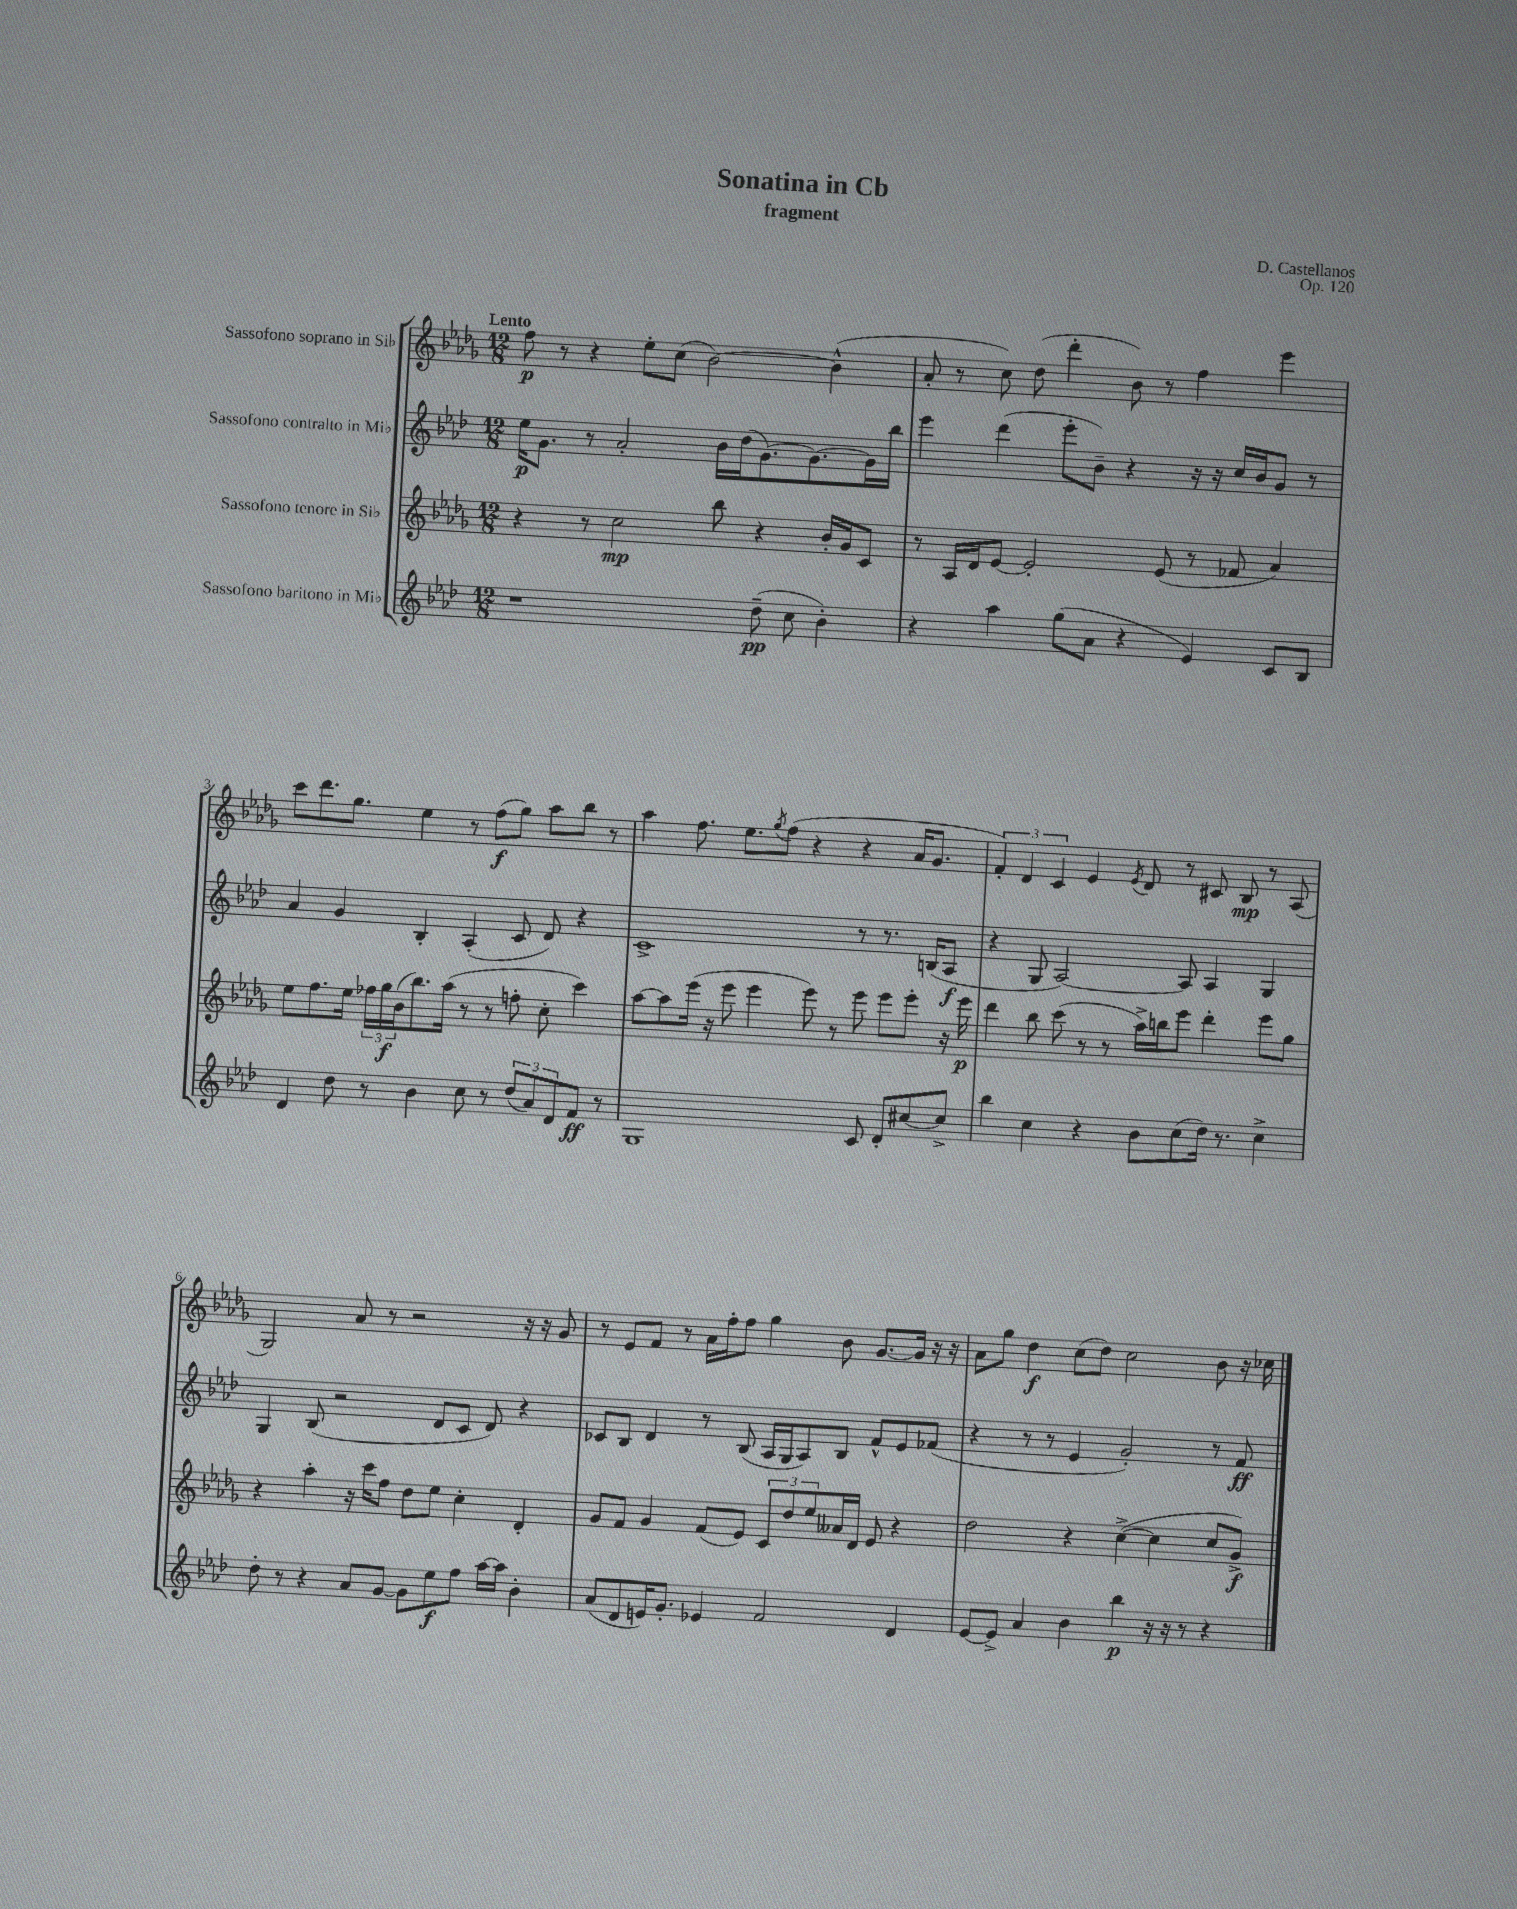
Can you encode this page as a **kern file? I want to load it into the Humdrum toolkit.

**kern	**dynam	**kern	**dynam	**kern	**dynam	**kern	**dynam
*part4	*part4	*part3	*part3	*part2	*part2	*part1	*part1
*staff4	*staff4	*staff3	*staff3	*staff2	*staff2	*staff1	*staff1
*I"Sassofono baritono in Mi♭	*	*I"Sassofono tenore in Si♭	*	*I"Sassofono contralto in Mi♭	*	*I"Sassofono soprano in Si♭	*
*clefG2	*	*clefG2	*	*clefG2	*	*clefG2	*
*k[b-e-a-d-]	*	*k[b-e-a-d-g-]	*	*k[b-e-a-d-]	*	*k[b-e-a-d-g-]	*
*M12/8	*	*M12/8	*	*M12/8	*	*M12/8	*
=1	=1	=1	=1	=1	=1	=1	=1
!	!	!	!	!	!	!LO:TX:a:B:t=Lento	!
1r	.	4r	.	16ee-\KL	p	8ff\	p
.	.	.	.	8.g\J	.	.	.
.	.	.	.	.	.	8r	.
.	.	8r	.	8r	.	4r	.
.	.	2cc\	mp	2a-'/	.	.	.
.	.	.	.	.	.	8ee-'\L	.
.	.	.	.	.	.	(8cc\J	.
.	.	.	.	.	.	[2b-\)	.
.	.	8bb-\	.	16b-\LL	.	.	.
.	.	.	.	(16dd-\J	.	.	.
(8dd-~\	pp	4r	.	[8.g\)	.	.	.
8cc\	.	.	.	.	.	.	.
.	.	.	.	8.g\_	.	.	.
4b-'\)	.	16b-'/LL	.	.	.	(4b-^^\]	.
.	.	16g-/J	.	.	.	.	.
.	.	8c/J	.	16g\L]	.	.	.
.	.	.	.	16bb-\JJ	.	.	.
=2	=2	=2	=2	=2	=2	=2	=2
4r	.	8r	.	4eee-\	.	8a-'/	.
.	.	16A-/LL	.	.	.	8r	.
.	.	16d-/J	.	.	.	.	.
4aa-\	.	[8e-/J	.	(4ddd-\	.	8cc\)	.
.	.	2e-'/]	.	.	.	(8dd-\	.
(8gg\L	.	.	.	8eee-'\L	.	4ddd-'\	.
8a-\J	.	.	.	8b-~\J)	.	.	.
4r	.	.	.	4r	.	8b-\)	.
.	.	(8e-/	.	.	.	8r	.
4e-/)	.	8r	.	16r	.	4ff\	.
.	.	.	.	16r	.	.	.
.	.	8f-X/	.	16cc/LL	.	.	.
.	.	.	.	16b-/J	.	.	.
8c/L	.	4a-/)	.	8g/J	.	4eee-\	.
8B-/J	.	.	.	8r	.	.	.
!!LO:LB:g=z
=3	=3	=3	=3	=3	=3	=3	=3
4d-/	.	8ee-\L	.	4a-/	.	8ccc\L	.
.	.	8.ff\	.	.	.	8.ddd-\	.
8dd-\	.	.	.	4g/	.	.	.
.	.	16ee-\Jk	.	.	.	8.gg-\J	.
8r	.	24ff-X\LL	.	.	.	.	.
.	.	24gg-\	f	.	.	.	.
.	.	(24b-\J	.	.	.	.	.
4b-\	.	8.bb-\)	.	4B-'/	.	4ee-\	.
.	.	(16aa-\Jk	.	.	.	.	.
8cc\	.	8r	.	(4A-'/	.	8r	.
8r	.	8r	.	.	.	(8ff\L	f
(12dd-/L	.	8ffn'\	.	8c/	.	8gg-\J)	.
12a-/)	.	.	.	.	.	.	.
.	.	8cc'\	.	8d-/)	.	8aa-\L	.
12d-/	.	.	.	.	.	.	.
8f/J	ff	4ccc\)	.	4r	.	8bb-\J	.
8r	.	.	.	.	.	8r	.
=4	=4	=4	=4	=4	=4	=4	=4
1G	.	[8aa-\L	.	1c^	.	4aa-\	.
.	.	8aa-\]	.	.	.	.	.
.	.	(16eee-\Jk	.	.	.	8.ff\	.
.	.	16r	.	.	.	.	.
.	.	8eee-\	.	.	.	.	.
.	.	.	.	.	.	8.ee-\L	.
.	.	4eee-\	.	.	.	.	.
.	.	.	.	.	.	8qgg-/	.
.	.	.	.	.	.	(8ff\J	.
.	.	8eee-\)	.	.	.	4r	.
.	.	8r	.	.	.	.	.
8c/	.	8eee-\	.	8r	.	4r	.
8d-'/L	.	8eee-\L	.	8.r	.	.	.
[8cc#X/	.	8eee-'\J	.	.	.	16a-/KL	.
.	.	.	.	(16Bn/KL	.	8.g-/J	.
8cc#^/J]	.	16r	.	8A-/J	f	.	.
.	.	16eee-\	p	.	.	.	.
=5	=5	=5	=5	=5	=5	=5	=5
4bb-\	.	4ddd-\	.	4r	.	6f'/)	.
.	.	.	.	.	.	6d-/	.
4cc\	.	8bb-\	.	8G/	.	.	.
.	.	.	.	.	.	6c/	.
.	.	(8ccc\	.	[2A-/)	.	.	.
4r	.	8r	.	.	.	4e-/	.
.	.	8r	.	.	.	.	.
.	.	.	.	.	.	8qe-/	.
8b-\L	.	16aa-^\LL)	.	.	.	8d-/	.
.	.	16bbn\J	.	.	.	.	.
(8cc\	.	8eee-\J	.	8A-/]	.	8r	.
16dd-\Jk)	.	4ddd-'\	.	4A-/	.	8c#X/	.
8.r	.	.	.	.	.	.	.
.	.	.	.	.	.	8B-/	mp
4cc^\	.	8eee-\L	.	4G/	.	8r	.
.	.	8gg-\J	.	.	.	(8A-/	.
!!LO:LB:g=z
=6	=6	=6	=6	=6	=6	=6	=6
8dd-'\	.	4r	.	4G/	.	2G-/)	.
8r	.	.	.	.	.	.	.
4r	.	4aa-'\	.	(8B-/	.	.	.
.	.	.	.	2r	.	.	.
8a-/L	.	16r	.	.	.	8a-/	.
.	.	16ccc\KL	.	.	.	.	.
[8g/J	.	8ff\J	.	.	.	8r	.
8g\L]	.	8dd-\L	.	.	.	2r	.
8ee-\	f	8ee-\J	.	8d-/L	.	.	.
8ff\J	.	4cc'\	.	8c/J	.	.	.
[16aa-\LL	.	.	.	8d-/)	.	.	.
16aa-\JJ]	.	.	.	.	.	.	.
4b-'\	.	4d-'/	.	4r	.	16r	.
.	.	.	.	.	.	16r	.
.	.	.	.	.	.	8g-/	.
=7	=7	=7	=7	=7	=7	=7	=7
(8a-/L	.	8g-/L	.	8c-X/L	.	8r	.
8d-/	.	8f/J	.	8B-/J	.	8e-/L	.
16en/K)	.	4g-/	.	4d-/	.	8f/J	.
8.g'/J	.	.	.	.	.	.	.
.	.	.	.	.	.	8r	.
4e-X/	.	(8f/L	.	8r	.	16a-\LL	.
.	.	.	.	.	.	16ff'\J	.
.	.	8e-/J)	.	(8B-/	.	8ff\J	.
2f/	.	12c/L	.	16A-/LL	.	4gg-\	.
.	.	.	.	16G/J	.	.	.
.	.	12dd-/	.	.	.	.	.
.	.	.	.	8A-/)	.	.	.
.	.	12ee-/	.	.	.	.	.
.	.	16a--X/L	.	8B-/J	.	8b-\	.
.	.	16d-/JJ	.	.	.	.	.
.	.	8e-/	.	8f^^/L	.	[8.g-/L	.
4d-/	.	4r	.	8e-/	.	.	.
.	.	.	.	.	.	16g-/Jk]	.
.	.	.	.	(8f-X/J	.	16r	.
.	.	.	.	.	.	16r	.
=8	=8	=8	=8	=8	=8	=8	=8
[8e-/L	.	2dd-\	.	4r	.	8a-\L	.
8e-^/J]	.	.	.	.	.	8gg-\J	.
4a-/	.	.	.	8r	.	4dd-\	f
.	.	.	.	8r	.	.	.
4b-\	.	4r	.	4e-/	.	(8cc\L	.
.	.	.	.	.	.	8dd-\J)	.
4bb-\	p	([4cc^\	.	2g'/)	.	2cc\	.
16r	.	4cc\]	.	.	.	.	.
16r	.	.	.	.	.	.	.
8r	.	.	.	.	.	.	.
4r	.	8cc/L	.	8r	.	8b-\	.
.	.	8g-^/J)	f	8f/	ff	16r	.
.	.	.	.	.	.	16cc-X\	.
==	==	==	==	==	==	==	==
*-	*-	*-	*-	*-	*-	*-	*-
